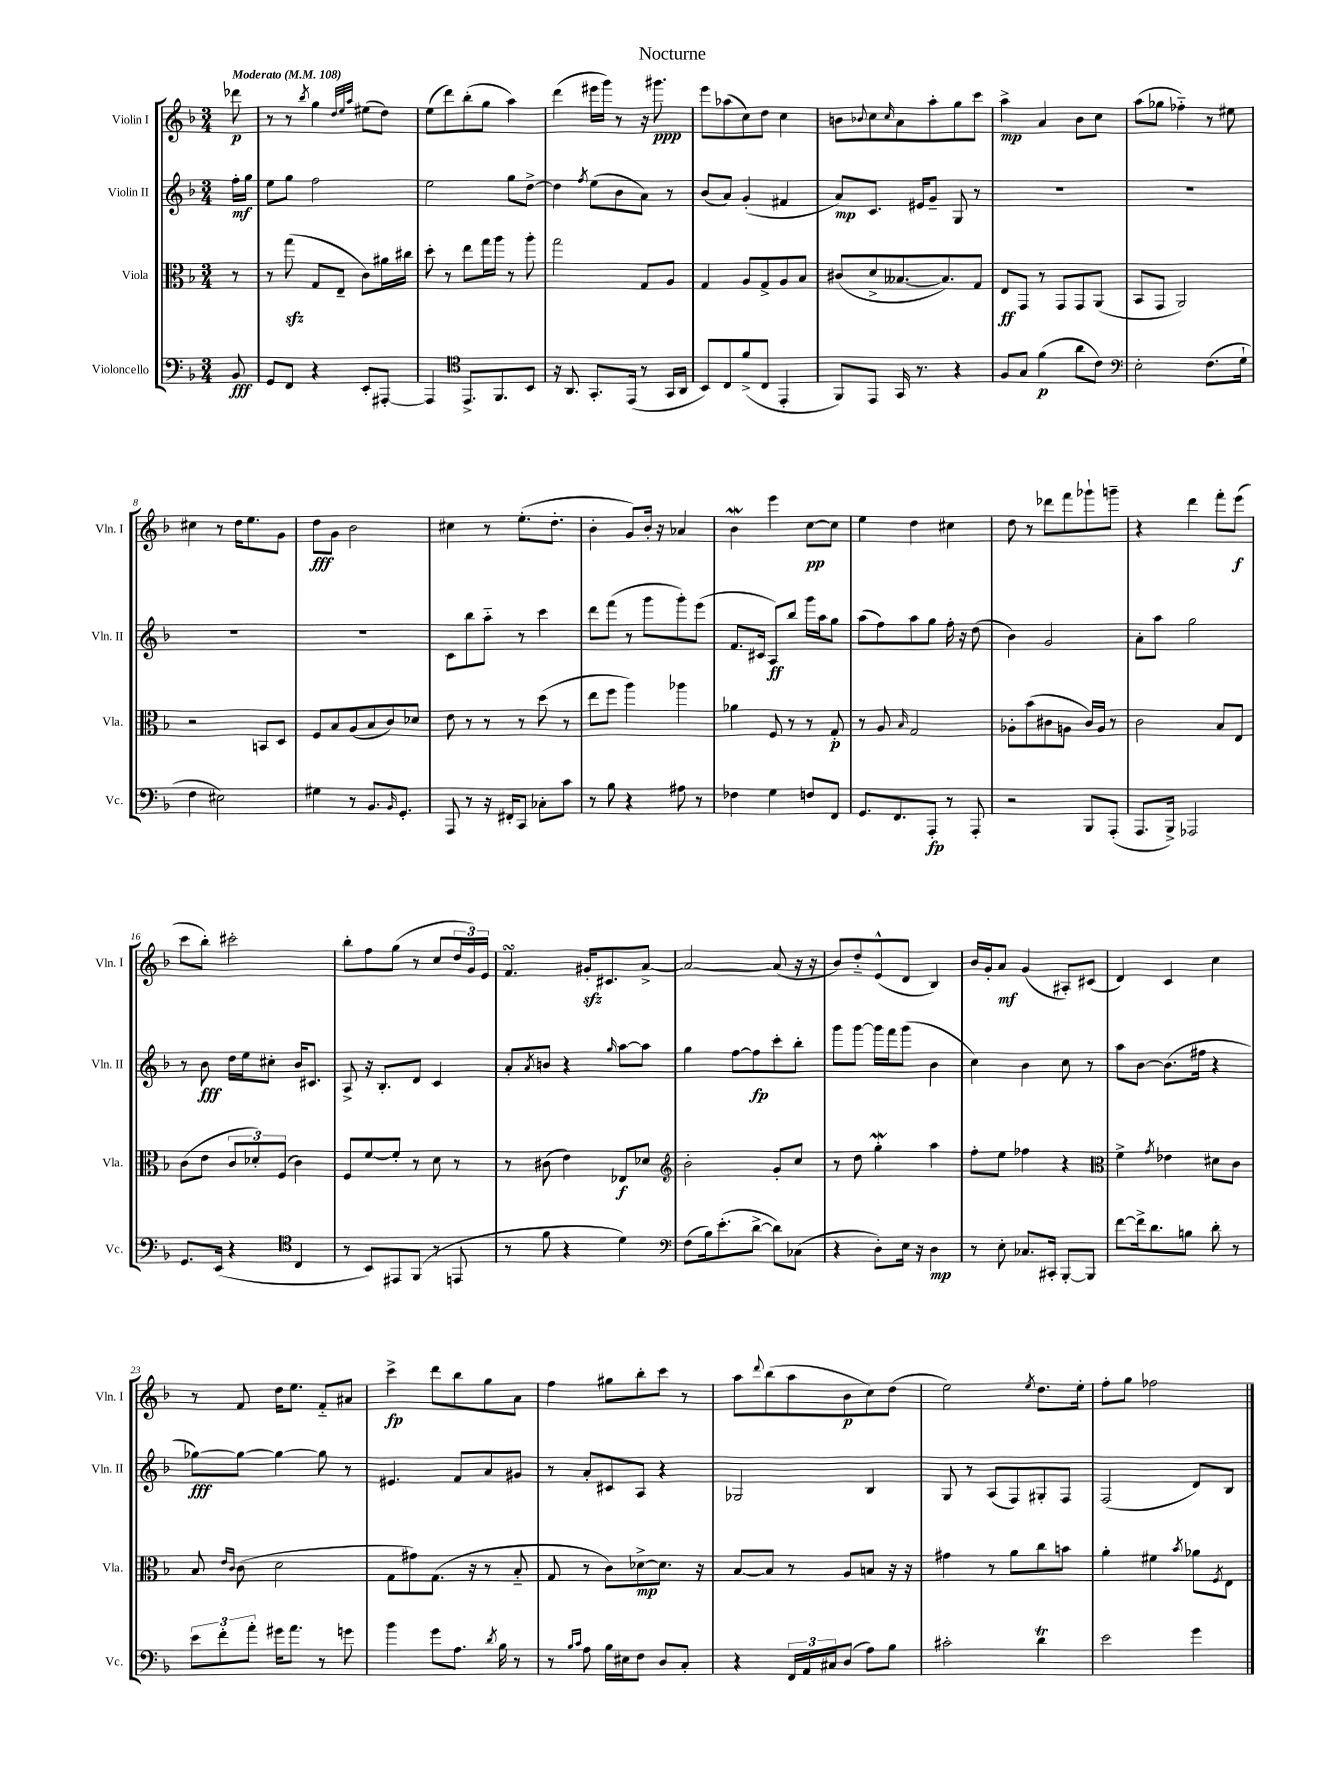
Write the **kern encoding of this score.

**kern	**dynam	**kern	**dynam	**kern	**dynam	**kern	**dynam
*part4	*part4	*part3	*part3	*part2	*part2	*part1	*part1
*staff4	*staff4	*staff3	*staff3	*staff2	*staff2	*staff1	*staff1
*I"Violoncello	*	*I"Viola	*	*I"Violin II	*	*I"Violin I	*
*I'Vc.	*	*I'Vla.	*	*I'Vln. II	*	*I'Vln. I	*
*clefF4	*	*clefC3	*	*clefG2	*	*clefG2	*
*k[b-]	*	*k[b-]	*	*k[b-]	*	*k[b-]	*
*M3/4	*	*M3/4	*	*M3/4	*	*M3/4	*
*MM108	*	*MM108	*	*MM108	*	*MM108	*
=	=	=	=	=	=	=	=
!	!	!	!	!	!	!LO:TX:a:B:t=Moderato	!
8BB-/	fff	8r	.	16ff'\LL	mf	8ddd-X\	p
.	.	.	.	16gg\JJ	.	.	.
=1	=1	=1	=1	=1	=1	=1	=1
8GG/L	.	8r	.	8ee\L	.	8r	.
8FF/J	.	(8ggzz\	.	8gg\J	.	8r	.
.	.	.	.	.	.	8qbb-/	.
4r	.	8G/L	.	2ff\	.	4gg\	.
.	.	8E~/J	.	.	.	.	.
.	.	.	.	.	.	32qqdd/LLL	.
.	.	.	.	.	.	32qqee/	.
.	.	.	.	.	.	32qqaa/JJJ	.
8EE'/L	.	8c\L)	.	.	.	(8ee#X\L	.
[8AAA#X'/J	.	16a#X\L	.	.	.	8dd\J)	.
.	.	16cc#X\JJ	.	.	.	.	.
=2	=2	=2	=2	=2	=2	=2	=2
4AAA#/]	.	8dd'\	.	2ee\	.	(8ee\L	.
.	.	8r	.	.	.	8ddd\)	.
*clefC4	*	*	*	*	*	*	*
8.EE^/L	.	8ee\L	.	.	.	(8bb-'\	.
.	.	16gg\L	.	.	.	8gg\J	.
8.FF/	.	16aa\JJ	.	.	.	.	.
.	.	8r	.	8gg\L	.	4aa\)	.
8BB-/J	.	8aa'\	.	[8dd^\J	.	.	.
=3	=3	=3	=3	=3	=3	=3	=3
16r	.	2gg\	.	4dd\]	.	(4ddd\	.
8.AA/	.	.	.	.	.	.	.
.	.	.	.	8qff/	.	.	.
8.GG'/L	.	.	.	(8ee\L	.	16eee#X\LL	.
.	.	.	.	.	.	16ggg\JJ)	.
.	.	.	.	8b-\	.	8r	.
(16EE/Jk	.	.	.	.	.	.	.
8r	.	8G/L	.	8a\J)	.	16r	.
.	.	.	.	.	.	8.ggg#X\	ppp
16GG/LL	.	8A/J	.	8r	.	.	.
16AA/JJ	.	.	.	.	.	.	.
=4	=4	=4	=4	=4	=4	=4	=4
8BB-/L)	.	4G/	.	(8b-/L	.	8eee\L	.
8C/	.	.	.	8a/J)	.	(8aa-X\	.
(8f^/	.	8A/L	.	(4g'/	.	8cc\)	.
8C/J	.	8G^/	.	.	.	8dd\J	.
4EE'/	.	8A/	.	4f#X/	.	4cc\	.
.	.	8B-/J	.	.	.	.	.
=5	=5	=5	=5	=5	=5	=5	=5
8FF/L)	.	(8c#X/L	.	8a/L)	mp	8bn\L	.
.	.	.	.	.	.	8qqb-X/	.
8EE/J	.	8d^/	.	8.c/J	.	8cc\	.
.	.	.	.	.	.	16qqcc/	.
16GG/	.	[8.B--X/	.	.	.	8a\	.
8.r	.	.	.	16e#X/KL	.	.	.
.	.	.	.	8g~/J	.	8aa'\	.
.	.	8.B--/])	.	.	.	.	.
4r	.	.	.	8G/	.	8gg\	.
.	.	8G/J	.	8r	.	8ccc\J	.
=6	=6	=6	=6	=6	=6	=6	=6
8F/L	.	8E/L	ff	2.r	.	4aa^\	mp
8G/J	.	8GG/J	.	.	.	.	.
(4f\	p	8r	.	.	.	4a/	.
.	.	8GG/L	.	.	.	.	.
8a\L	.	8GG/	.	.	.	8b-\L	.
8c\J)	.	(8AA/J	.	.	.	8cc\J	.
=7	=7	=7	=7	=7	=7	=7	=7
*clefF4	*	*	*	*	*	*	*
2E'\	.	8BB-/L	.	2.r	.	(8aa\L	.
.	.	8GG/J	.	.	.	8gg-X\J	.
.	.	2AA/)	.	.	.	4ff-X\)	.
(8.F\L	.	.	.	.	.	8r	.
.	.	.	.	.	.	8ee#X\	.
16G`\Jk	.	.	.	.	.	.	.
!!LO:LB:g=z
=8	=8	=8	=8	=8	=8	=8	=8
4F\	.	2r	.	2.r	.	4cc#X\	.
2E#X\)	.	.	.	.	.	8r	.
.	.	.	.	.	.	16dd\KL	.
.	.	.	.	.	.	8.ee\	.
.	.	8BBn/L	.	.	.	.	.
.	.	8D/J	.	.	.	8g\J	.
=9	=9	=9	=9	=9	=9	=9	=9
4G#X\	.	8F/L	.	2.r	.	8dd\L	fff
.	.	8B-/	.	.	.	8g\J	.
8r	.	(8A/	.	.	.	2b-\	.
8.BB-/L	.	8B-/	.	.	.	.	.
.	.	8c/)	.	.	.	.	.
16qqBB-/	.	.	.	.	.	.	.
8.GG'/J	.	.	.	.	.	.	.
.	.	8d-X/J	.	.	.	.	.
=10	=10	=10	=10	=10	=10	=10	=10
8AAA/	.	8e\	.	8c\L	.	4cc#X\	.
8r	.	8r	.	8bb-\	.	.	.
16r	.	8r	.	8aa\J	.	8r	.
16FF#X'/KL	.	.	.	.	.	.	.
8CC/J	.	8r	.	8r	.	(8.ee'\L	.
8C-X'\L	.	(8dd\	.	4ccc\	.	.	.
.	.	.	.	.	.	8.dd'\J	.
8c\J	.	8r	.	.	.	.	.
=11	=11	=11	=11	=11	=11	=11	=11
8r	.	8ee\L	.	8ddd\L	.	4b-'\	.
8B-\	.	8ff\J	.	(8fff\J	.	.	.
4r	.	4aa\)	.	8r	.	8g/L)	.
.	.	.	.	8ggg\L	.	16b-'/Jk	.
.	.	.	.	.	.	16r	.
8A#X\	.	4aa-X\	.	8ggg'\)	.	4a-X/	.
8r	.	.	.	(8eee\J	.	.	.
=12	=12	=12	=12	=12	=12	=12	=12
4F-X\	.	4a-X\	.	8.f/L	.	4b-w\	.
.	.	.	.	16c#X/Jk	.	.	.
4G\	.	8F/	.	8A/L)	ff	4eee\	.
.	.	8r	.	8bb-/J	.	.	.
8Fn/L	.	8r	.	16ggg\LL	.	[8cc\L	pp
.	.	.	.	16aa\J	.	.	.
8FF/J	.	8G'/	p	8gg\J	.	8cc\J]	.
=13	=13	=13	=13	=13	=13	=13	=13
8.GG/L	.	8r	.	(8aa\L	.	4ee\	.
.	.	8A/	.	8ff\)	.	.	.
8.FF/	.	.	.	.	.	.	.
.	.	16qqB-/	.	.	.	.	.
.	.	2G/	.	8aa\	.	4dd\	.
8AAA'/J	fp	.	.	8gg\J	.	.	.
8r	.	.	.	16ff'\	.	4cc#X\	.
.	.	.	.	16r	.	.	.
8AAA'/	.	.	.	(8dd\	.	.	.
=14	=14	=14	=14	=14	=14	=14	=14
2r	.	8A-X'\L	.	4b-\)	.	8dd\	.
.	.	(8b-\	.	.	.	8r	.
.	.	8c#X\	.	2g/	.	8ddd-X\L	.
.	.	8An\J	.	.	.	8fff\	.
8BBB-/L	.	16c#/LL)	.	.	.	8ggg-X`\	.
.	.	16A/JJ	.	.	.	.	.
(8AAA'/J	.	8r	.	.	.	8gggn~\J	.
=15	=15	=15	=15	=15	=15	=15	=15
8.AAA/L	.	2c\	.	8a'\L	.	4r	.
.	.	.	.	8aa\J	.	.	.
16BBB-^/Jk)	.	.	.	.	.	.	.
2AAA-X/	.	.	.	2gg\	.	4ddd\	.
.	.	8B-/L	.	.	.	8fff'\L	.
.	.	8E/J	.	.	.	(8eee\J	f
!!LO:LB:g=z
=16	=16	=16	=16	=16	=16	=16	=16
8.GG/L	.	(8c\L	.	8r	.	8ccc\L	.
.	.	8e\J	.	8b-\	fff	8bb-'\J)	.
(16EE/Jk	.	.	.	.	.	.	.
4r	.	12c/L	.	16dd\LL	.	2ccc#X'\	.
.	.	.	.	16ee\J	.	.	.
.	.	12d-X'/)	.	.	.	.	.
.	.	.	.	8cc#X'\J	.	.	.
.	.	(12F/J	.	.	.	.	.
*clefC4	*	*	*	*	*	*	*
4C/	.	4c\)	.	16b-/KL	.	.	.
.	.	.	.	8.c#X/J	.	.	.
=17	=17	=17	=17	=17	=17	=17	=17
8r	.	8F/L	.	8A^/	.	8bb-'\L	.
8BB-/L)	.	[8f/	.	16r	.	8ff\	.
.	.	.	.	8.B-'/L	.	.	.
8EE#X/	.	8f'/J]	.	.	.	(8gg\J	.
(8FF/J	.	8r	.	8d/J	.	8r	.
8r	.	8d\	.	4c/	.	8cc/L	.
8EEn/	.	8r	.	.	.	24dd/L	.
.	.	.	.	.	.	24g/)	.
.	.	.	.	.	.	24e/JJ	.
=18	=18	=18	=18	=18	=18	=18	=18
8r	.	8r	.	8a'/L	.	4.fsSSs/	.
.	.	.	.	8qa/	.	.	.
8f\	.	(8c#X\	.	8bn/J	.	.	.
4r	.	4e\)	.	4r	.	.	.
.	.	.	.	.	.	16g#Xzz'/KL	.
.	.	.	.	.	.	8.c#X/	.
.	.	.	.	16qqgg/	.	.	.
4d\)	.	8E-X/L	f	[8aa\L	.	.	.
.	.	8d-X/J	.	8aa\J]	.	[8a^/J	.
=19	=19	=19	=19	=19	=19	=19	=19
*clefF4	*	*clefG2	*	*	*	*	*
(8F\L	.	2b-'\	.	4gg\	.	2a/_	.
16B-\k)	.	.	.	.	.	.	.
(8.e'\	.	.	.	.	.	.	.
.	.	.	.	[8ff\L	.	.	.
[8d^\J	.	.	.	8ff\]	fp	.	.
8d\L])	.	8g'/L	.	8ccc'\	.	(8a/]	.
(8C-X\J	.	8cc/J	.	8bb-'\J	.	16r	.
.	.	.	.	.	.	16r	.
=20	=20	=20	=20	=20	=20	=20	=20
4r	.	8r	.	8ggg\L	.	8b-/L)	.
.	.	8dd\	.	[8ggg\J	.	8dd/	.
8D'\L)	.	4ggW'\	.	16ggg\LL]	.	(8e^^/	.
.	.	.	.	16fff\J	.	.	.
16E\Jk	.	.	.	(8ggg\J	.	8d/J	.
16r	.	.	.	.	.	.	.
4D\	mp	4aa\	.	4b-\	.	4B-/)	.
=21	=21	=21	=21	=21	=21	=21	=21
8r	.	8ff'\L	.	4cc\)	.	16b-/LL	.
.	.	.	.	.	.	16g'/J	.
8E'\	.	8ee\J	.	.	.	8a/J	mf
8.C-X/L	.	4ff-X\	.	4b-\	.	(4g/	.
16CC#X'/Jk	.	.	.	.	.	.	.
[8BBB-'/L	.	4r	.	8cc\	.	8A#X'/L)	.
8BBB-/J]	.	.	.	8r	.	(8c#X/J	.
=22	=22	=22	=22	=22	=22	=22	=22
*	*	*clefC3	*	*	*	*	*
[8f\L	.	4f^\	.	8aa\L	.	4d/)	.
16f^\k]	.	.	.	[8b-\J	.	.	.
8.d\	.	.	.	.	.	.	.
.	.	8qg/	.	.	.	.	.
.	.	4e-X\	.	(8.b-\L]	.	4c/	.
8Bn\J	.	.	.	.	.	.	.
.	.	.	.	16ff#X\Jk	.	.	.
8d'\	.	8d#X\L	.	4r	.	4cc\	.
8r	.	8c\J	.	.	.	.	.
!!LO:LB:g=z
=23	=23	=23	=23	=23	=23	=23	=23
12e\L	.	8B-/	.	[8gg-X\L)	fff	8r	.
12f'\	.	.	.	.	.	.	.
.	.	16qqe/LL	.	.	.	.	.
.	.	16qqc/JJ	.	.	.	.	.
.	.	(8c\	.	8gg-\J_	.	8f/	.
12a'\J	.	.	.	.	.	.	.
16g#X\KL	.	2d\	.	4gg-\_	.	16dd\KL	.
8.a\J	.	.	.	.	.	8.ee\J	.
8r	.	.	.	8gg-\]	.	8f/L	.
8gn\	.	.	.	8r	.	8a#X/J	.
=24	=24	=24	=24	=24	=24	=24	=24
4b-\	.	8G\L	.	4.e#X/	.	4ccc^\	fp
.	.	8g#X\)	.	.	.	.	.
8g\L	.	(8.G\J	.	.	.	8ddd\L	.
8.A\J	.	.	.	8f/L	.	8bb-\	.
.	.	16r	.	.	.	.	.
.	.	8r	.	8a/	.	8gg\	.
8qd/	.	.	.	.	.	.	.
16B-\	.	.	.	.	.	.	.
8r	.	8B-/	.	8g#X/J	.	8a\J	.
=25	=25	=25	=25	=25	=25	=25	=25
8r	.	8G/	.	8r	.	4ff\	.
16qqB-/LL	.	.	.	.	.	.	.
16qqc/JJ	.	.	.	.	.	.	.
8A\	.	8r	.	8a'/L	.	.	.
16B-\LL	.	8c\L)	.	8c#X/	.	8gg#X\L	.
16E#X\J	.	.	.	.	.	.	.
8F\J	.	[8d-X^\	mp	8A/J	.	8bb-'\	.
8D/L	.	8.d-\J]	.	4r	.	8ccc\J	.
8C'/J	.	.	.	.	.	8r	.
.	.	16r	.	.	.	.	.
=26	=26	=26	=26	=26	=26	=26	=26
4r	.	[8B-/L	.	2G-X/	.	8aa\L	.
.	.	.	.	.	.	8qqddd/	.
.	.	8B-/J]	.	.	.	(8bb-\	.
24FF/LL	.	8r	.	.	.	8aa\	.
24AA/	.	.	.	.	.	.	.
24C#X/J	.	.	.	.	.	.	.
(8D/J	.	8A/L	.	.	.	8b-\	p
8A\L)	.	8Bn/J	.	4B-/	.	8cc\)	.
8B-\J	.	16r	.	.	.	(8dd\J	.
.	.	16r	.	.	.	.	.
=27	=27	=27	=27	=27	=27	=27	=27
2c#X'\	.	4g#X\	.	8G/	.	2ee\)	.
.	.	.	.	8r	.	.	.
.	.	8r	.	(8A/L	.	.	.
.	.	8a\L	.	8F/)	.	.	.
.	.	.	.	.	.	8qee/	.
4dT\	.	8cc\	.	8G#X'/	.	8.dd\L	.
.	.	8bn\J	.	8F/J	.	.	.
.	.	.	.	.	.	16ee'\Jk	.
=28	=28	=28	=28	=28	=28	=28	=28
2e\	.	4a'\	.	(2F/	.	8ff'\L	.
.	.	.	.	.	.	8gg\J	.
.	.	4f#X\	.	.	.	2ff-X\	.
.	.	8qb-/	.	.	.	.	.
4g\	.	8a-X\L	.	8d/L)	.	.	.
.	.	8qF/	.	.	.	.	.
.	.	8E\J	.	8B-/J	.	.	.
==	==	==	==	==	==	==	==
*-	*-	*-	*-	*-	*-	*-	*-
